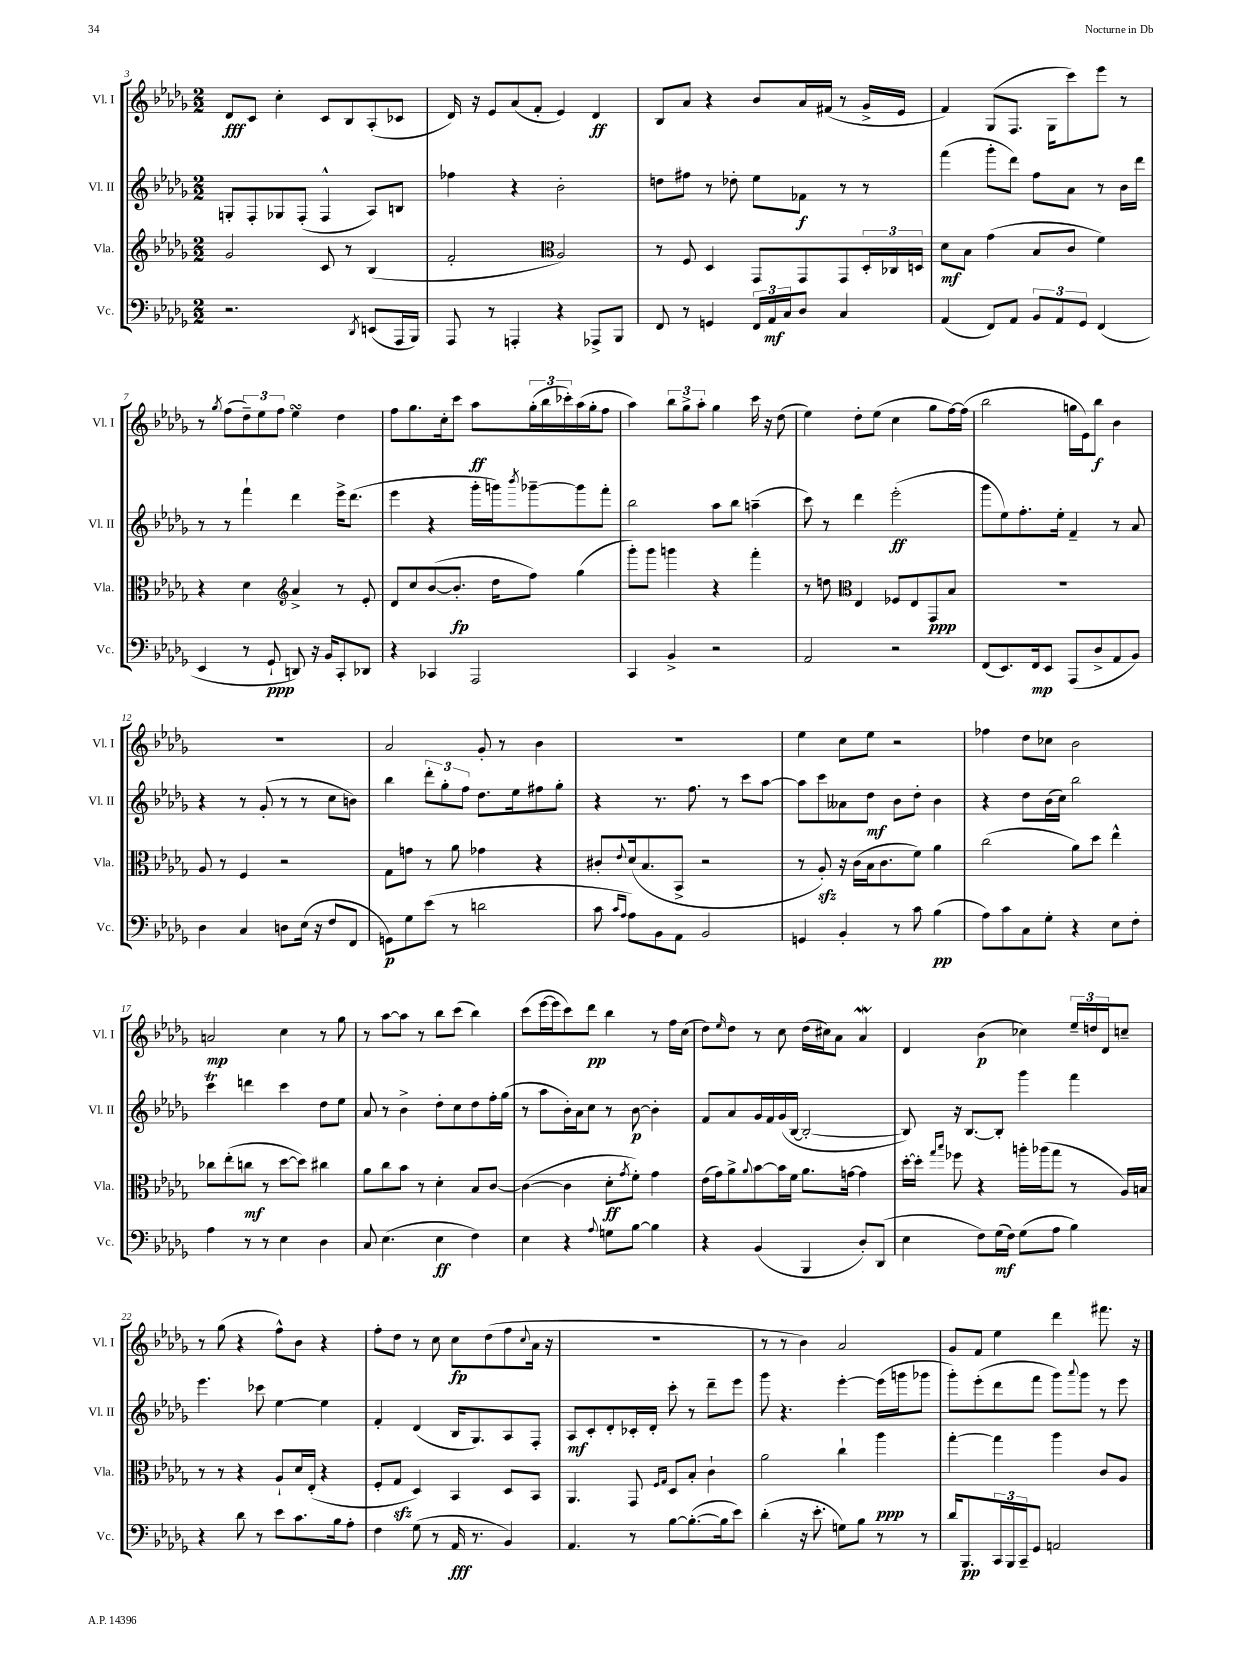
<<
\new StaffGroup <<
\new Staff = "s0" \with { instrumentName = "Vl. I" shortInstrumentName = "Vl. I" } {
    \clef treble \key des \major \numericTimeSignature \time 2/2
    des'8\fff c'8 c''4-. c'8 bes8 aes8-.( ces'8 |
    des'16) r16 ees'8 aes'8( f'8-. ees'4) des'4\ff |
    bes8 aes'8 r4 bes'8 aes'16 fis'16( r8 ges'16-> ees'16 |
    f'4) ges8( f8. ges16 c'''8) ees'''8 r8 |
    r8 \acciaccatura { ges''8 } f''8( \tuplet 3/2 { des''8--) ees''8 f''8 } ees''4\turn des''4 |
    f''8 ges''8. c''16-. c'''8 aes''8\ff \tuplet 3/2 { ges''16-.( bes''16 ces'''16-.) } aes''16( ges''16-. f''8 |
    aes''4) \tuplet 3/2 { bes''8 ges''8-> aes''8-. } ges''4 c'''16 r16 des''8( |
    ees''4) des''8-. ees''8( c''4 ges''8 f''16~) f''16( |
    bes''2 g''16 ees'16) bes''8\f bes'4 |
    R1 |
    aes'2 ges'8-. r8 bes'4 |
    R1 |
    ees''4 c''8 ees''8 r2 |
    fes''4 des''8 ces''8 bes'2 |
    a'2\mp c''4 r8 ges''8 |
    r8 aes''8~ aes''8 r8 bes''8 c'''8( bes''4) |
    c'''8( ees'''16~ ees'''16 c'''8) des'''8\pp bes''4 r8 f''16 c''16( |
    des''8) \grace { ees''16 } des''8 r8 c''8 des''16( cis''16) aes'8 aes'4\mordent |
    des'4 bes'4\p( ces''4) \tuplet 3/2 { ees''16-- d''16 des'16 } c''8-- |
    r8 ges''8( r4 f''8-^) bes'8 r4 |
    f''8-. des''8 r8 c''8 c''8\fp des''8( f''8 \appoggiatura { c''8 } aes'16 r16 |
    R1 |
    r8 r8 bes'4) aes'2 |
    ges'8 f'8 ees''4 des'''4 fis'''8. r16 \bar "|." |
}
\new Staff = "s1" \with { instrumentName = "Vl. II" shortInstrumentName = "Vl. II" } {
    \clef treble \key des \major \numericTimeSignature \time 2/2
    g8-. f8-. ges8 f8-.( f4-^ aes8) b8 |
    fes''4 r4 bes'2-. |
    d''8 fis''8 r8 des''8-. ees''8 fes'8\f r8 r8 |
    f'''4( ges'''8-. des'''8) f''8 aes'8 r8 bes'16 des'''16 |
    r8 r8 f'''4-! des'''4 ees'''16-> des'''8.( |
    ees'''4 r4 ges'''16-. g'''16) \acciaccatura { bes'''8 } ges'''8~-- ges'''8 f'''8-. |
    bes''2 aes''8 bes''8 a''4--( |
    c'''8) r8 des'''4 ees'''2-.\ff( |
    ges'''8 ees''8) f''8.-. ees''16-. f'4-- r8 aes'8 |
    r4 r8 ges'8-.( r8 r8 c''8 b'8) |
    bes''4 \tuplet 3/2 { des'''8-. ges''8-. f''8 } des''8. ees''16 fis''8 ges''8-. |
    r4 r8. f''8. r8 c'''8 aes''8~ |
    aes''8 c'''8 aeses'8 des''8\mf bes'8 des''8-. bes'4 |
    r4 des''8 bes'16( c''16) bes''2 |
    c'''4\trill d'''4 c'''4 des''8 ees''8 |
    aes'8 r8 bes'4-> des''8-. c''8 des''8 f''16-. ges''16( |
    r8 aes''8 bes'16-.) aes'16 c''8 r8 bes'8~\p bes'4-. |
    f'8 aes'8 ges'16 f'16 ges'16( bes16~ bes2~-. |
    bes8) r16 bes8.~ bes8-. ges'''4 f'''4 |
    ees'''4. ces'''8 ees''4~ ees''4 |
    f'4-. des'4( bes16 ges8.) aes8 f8-. |
    aes8\mf c'8-. des'8-. ces'16-. des'16-. c'''8-. r8 des'''8-- ees'''8 |
    ges'''8 r4. ees'''4~-. ees'''16( g'''16 ges'''8 |
    ges'''8-.) ees'''8-.( des'''8 f'''8 ges'''8) \appoggiatura { aes'''8 } ges'''8 r8 ees'''8 \bar "|." |
}
\new Staff = "s2" \with { instrumentName = "Vla." shortInstrumentName = "Vla." } {
    \clef treble \key des \major \numericTimeSignature \time 2/2
    ges'2 c'8 r8 bes4( |
    f'2-. \clef alto aes2) |
    r8 f8 des4 ges,8 ges,8 ges,8 \tuplet 3/2 { des16-. ces16 d16 } |
    des'8\mf bes8 ges'4( bes8 c'8 f'4) |
    r4 des'4 \clef treble aes'4-> r8 ees'8-. |
    des'8 c''8 bes'8~( bes'8.-.\fp des''16 f''8) ges''4( |
    ges'''8-.) ges'''8 g'''4 r4 f'''4-. |
    r8 d''8 \clef alto ees4 fes8 ees8 ges,8\ppp bes8 |
    R1 |
    aes8 r8 f4 r2 |
    ges8 g'8 r8 aes'8 ges'4 r4 |
    cis'8-. \appoggiatura { ees'8 } des'16( bes8. bes,8-> r2 |
    r8 aes8-.\sfz) r16 c'16( bes16 c'8. f'8) aes'4 |
    c''2( aes'8) des''8 ees''4-^ |
    ces''8 ees''8-.( c''8\mf r8 des''8~ des''8) cis''4 |
    aes'8 c''8 bes'8 r8 des'4-. bes8 c'8~ |
    c'4~( c'4 des'8-.\ff \acciaccatura { ges'8 } f'8-.) ges'4 |
    ees'16( ges'16) aes'8-> \appoggiatura { aes'8 } bes'8~ bes'16 f'16 aes'8. g'16~ g'4 |
    des''16~-. des''16-. \grace { ges''16 bes''16 } fes''8 r4 a''16-. aes''16( ges''8 r8 aes16) b16 |
    r8 r8 r4 aes8-! des'16 ees16-.( r4 |
    f8-. ges8\sfz des4) bes,4 des8 bes,8 |
    aes,4. ges,8 \grace { f16 ges16 } des8 bes8-. c'4-! |
    aes'2 c''4-! aes''4\ppp |
    ges''4~-. ges''4 aes''4 c'8 aes8 \bar "|." |
}
\new Staff = "s3" \with { instrumentName = "Vc." shortInstrumentName = "Vc." } {
    \clef bass \key des \major \numericTimeSignature \time 2/2
    r2. \acciaccatura { des,8 } e,8( aes,,16 bes,,16) |
    aes,,8 r8 a,,4-. r4 aes,,8-> bes,,8 |
    f,8 r8 g,4 \tuplet 3/2 { f,16 aes,16\mf c16 } des8 c4 |
    aes,4( f,8) aes,8 \tuplet 3/2 { bes,8 aes,8 ges,8 } f,4( |
    ees,4 r8 ges,8-!\ppp d,8) r16 bes,16 c,8-. des,8 |
    r4 ces,4 aes,,2 |
    c,4 bes,4-> r2 |
    aes,2 r2 |
    f,8( ees,8.) f,16\mp ees,8 aes,,8( des8-> aes,8 bes,8) |
    des4 c4 d8 ees16( r16 f8 f,8 |
    g,8\p) ges8 ees'8( r8 d'2 |
    c'8 \grace { c'16 aes16 } aes8) bes,8 aes,8 bes,2 |
    g,4 bes,4-. r8 c'8 bes4\pp( |
    aes8) c'8 c8 ges8-. r4 ees8 f8-. |
    aes4 r8 r8 ees4 des4 |
    c8 ees4.( ees4\ff f4) |
    ees4 r4 \appoggiatura { aes8 } g8 bes8~ bes4 |
    r4 bes,4( bes,,4 des8-.) des,8( |
    ees4 f8) ges16\mf( f16) ges8( aes8 bes4) |
    r4 des'8 r8 ees'8 c'8. bes16 aes8-. |
    f4 ges8( r8 aes,16\fff r8. bes,4) |
    aes,4. r8 bes8~ bes8.~-.( bes16 ees'8) |
    des'4-.( r16 ees'8.-. g8) bes8 r8 r8 |
    des'16 bes,,8.\pp \tuplet 3/2 { c,16 bes,,16 c,16-- } ges,8 a,2 \bar "|." |
}
>>
>>
\layout { \context { \Score currentBarNumber = #3 } }
